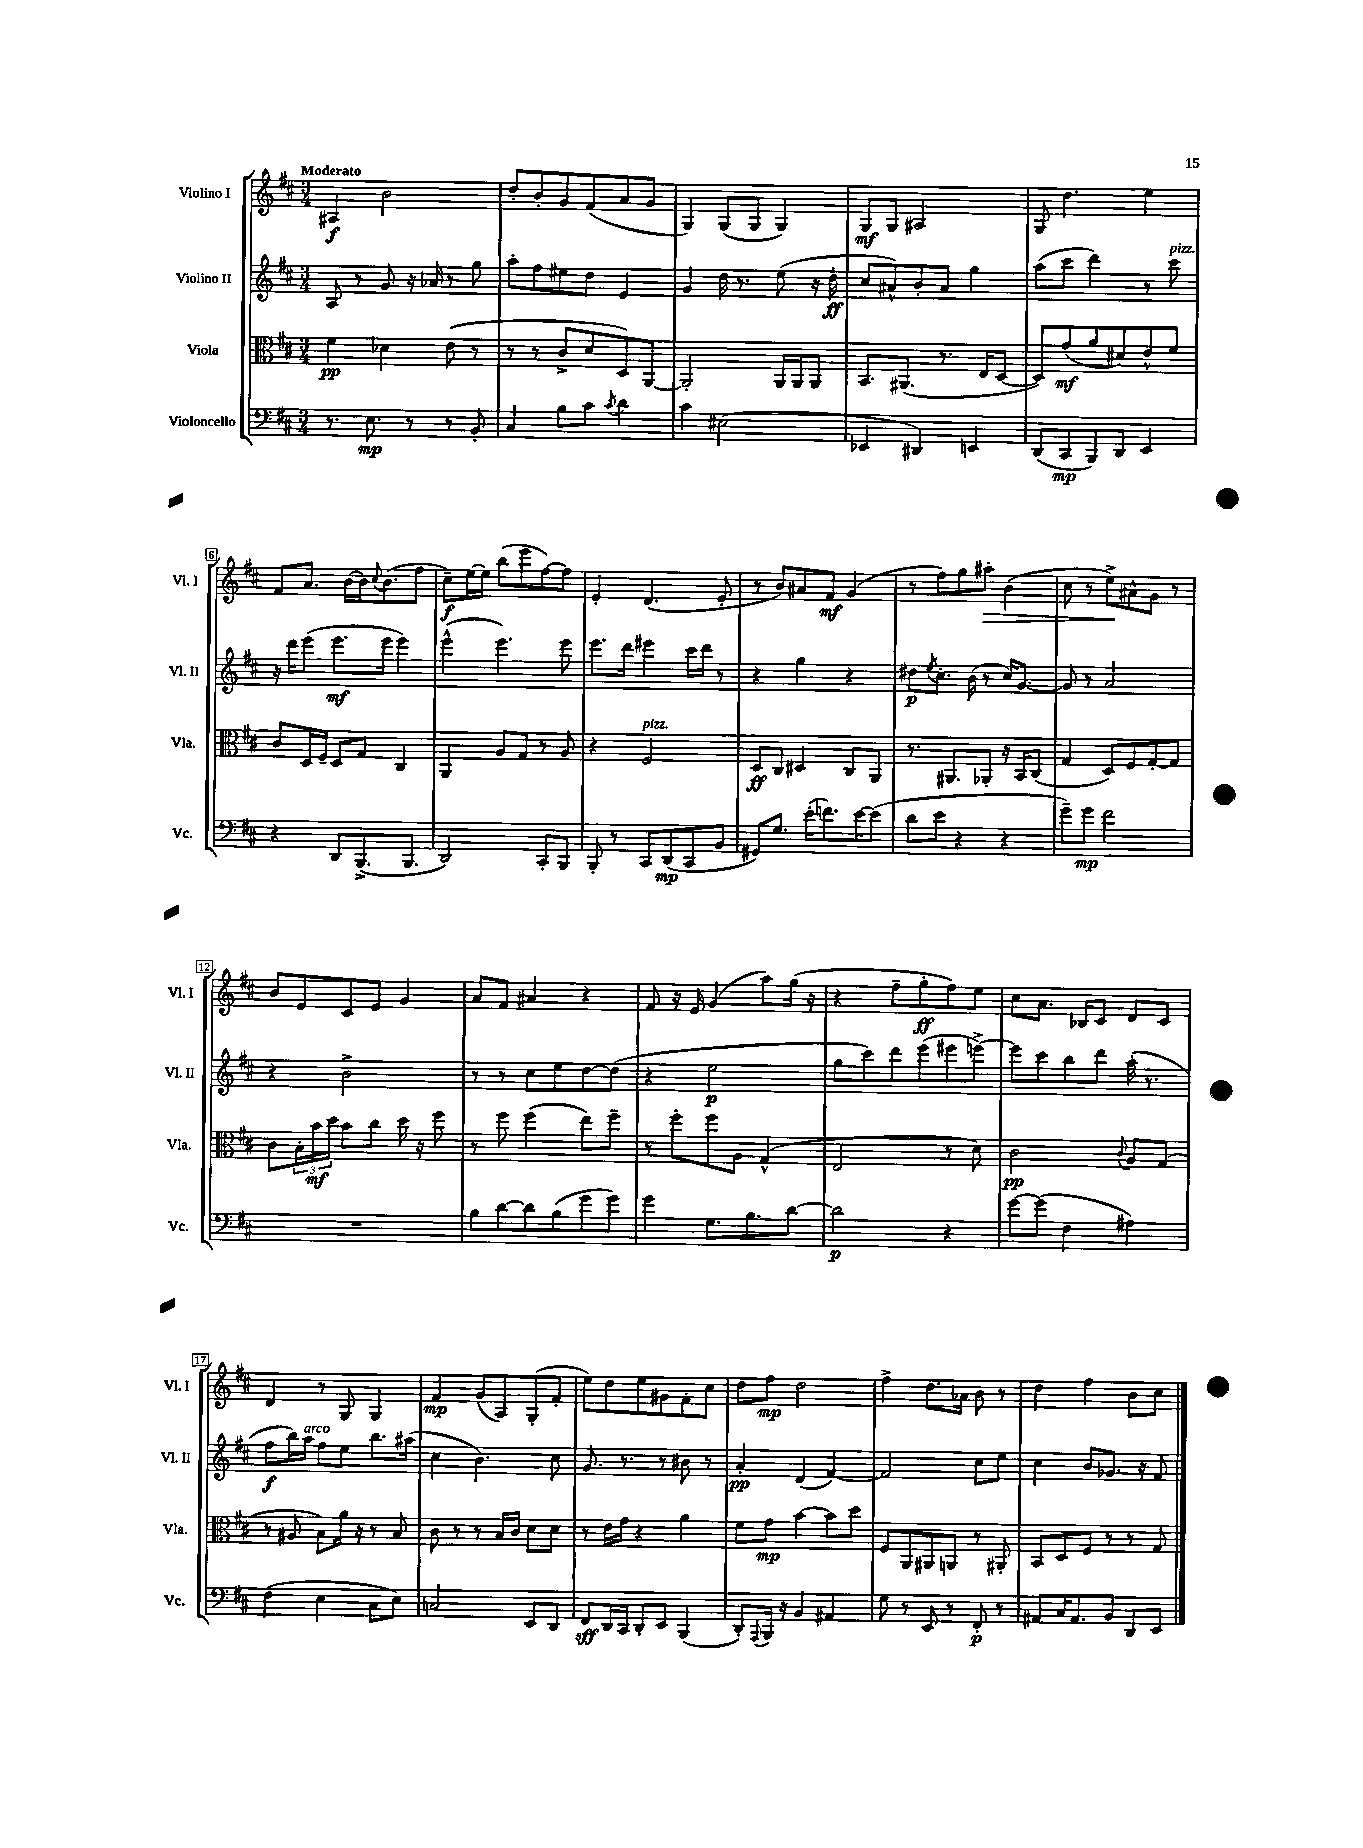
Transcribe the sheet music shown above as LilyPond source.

<<
\new StaffGroup <<
\new Staff = "s0" \with { instrumentName = "Violino I" shortInstrumentName = "Vl. I" } {
    \clef treble \key d \major \numericTimeSignature \time 3/4 \tempo "Moderato"
    ais4\f b'2 |
    d''8-. b'8-. g'8 fis'8( a'8 g'8 |
    g4) g8( g8 g4) |
    g8\mf g8 ais2 |
    g8 d''4. e''4 |
    fis'8 a'8. b'16~ b'16 \appoggiatura { cis''8 } b'8.( fis''8 |
    cis''8--\f) e''16~ e''16 b''8( e'''8 fis''8~) fis''8 |
    e'4-. d'4.( e'8-. |
    r8 b'8) ais'8 fis'8\mf g'4( |
    r8 fis''8) g''8 ais''8-.\> b'4( |
    cis''8 r8 e''8->\!) ais'8-^ g'8 r8 |
    b'8 e'8 cis'8 e'8 g'4 |
    a'8 fis'8 ais'4 r4 |
    fis'8 r16 e'16 g'4( a''8) g''16( r16 |
    r4 fis''8-- g''8-.\ff fis''8) e''8 |
    cis''8 a'8. bes16 cis'8 d'8 cis'8 |
    d'4 r8 g8 g4 |
    fis'4\mp g'8( a8) g8-.( fis'8-. |
    e''8) d''8 e''8 gis'8 fis'8-. cis''8 |
    d''8 fis''8\mp d''2 |
    fis''4-> d''8. aes'16 b'8 r8 |
    d''4 fis''4 b'8 cis''8 \bar "|." |
}
\new Staff = "s1" \with { instrumentName = "Violino II" shortInstrumentName = "Vl. II" } {
    \clef treble \key d \major \numericTimeSignature \time 3/4
    a8 r8 g'8 r16 aes'16 r8 g''8 |
    a''8-. fis''8 eis''8 d''8 e'4 |
    g'4 d''16 r8. e''8( r16 d''16-.\ff |
    cis''8 ais'8-^) b'8-. ais'8 g''4 |
    a''8( cis'''8 d'''4) r8 cis'''8^\markup { \italic "pizz." } |
    r16 d'''16 e'''8( e'''8.\mf e'''16 e'''4) |
    e'''4-^( e'''4.) e'''8 |
    e'''8. d'''16 eis'''4 cis'''16 d'''16 r8 |
    r4 g''4 r4 |
    dis''8\p \acciaccatura { e''8 } cis''8.-. b'16( r8 cis''16) g'8.~ |
    g'8 r8 a'2 |
    r4 b'2-> |
    r8 r8 cis''8 e''8 d''8~ d''8( |
    r4 e''2\p |
    g''8 cis'''8) d'''8 e'''8( eis'''8 e'''8~->) |
    e'''8 cis'''8 b''8 d'''8 a''16-.( r8. |
    fis''8\f b''16) a''16^\markup { \italic "arco" } fis''8 e''8 b''8. ais''16( |
    cis''4 b'4.) cis''8 |
    g'8. r8. r8 bis'8 r8 |
    a'4-.\pp d'4( fis'4~) |
    fis'2 cis''8 e''8 |
    cis''4 b'8 ges'8. r16 fis'8 \bar "|." |
}
\new Staff = "s2" \with { instrumentName = "Viola" shortInstrumentName = "Vla." } {
    \clef alto \key d \major \numericTimeSignature \time 3/4
    fis'4\pp des'4 e'8( r8 |
    r8 r8 cis'8-> d'8 d8) a,8~ |
    a,2-. a,16 a,16 a,8 |
    b,8. ais,8.( r8. e16 d8~ |
    d8) g'8\mf( a'8 dis'8) e'8-^ fis'8 |
    cis'8 d16 fis16-- d8 g8 cis4 |
    a,4 a8 g8 r8 a8 |
    r4 fis2^\markup { \italic "pizz." } |
    d8\ff cis8 dis4 cis8 a,8 |
    r8. ais,8. aes,8-. r16 b,16 cis8( |
    g4 d8) fis8 g8~-. g8 |
    cis'8 \tuplet 3/2 { b16-. b'16\mf d''16 } b'8 cis''8 d''16 r16 fis''8 |
    r8 fis''8 fis''4( e''8) fis''8-- |
    r8 fis''8-. fis''8 a8 g4-^( |
    e2 r8 d'8) |
    cis'2\pp \appoggiatura { cis'8 } a8 g8( |
    r8 ais8 b8) a'16 r16 r8 b8 |
    cis'8 r8 r8 b16 cis'16 d'8 d'8 |
    r8 e'16 g'16 r4 a'4 |
    fis'8 g'8\mp b'4~ b'8 d''8 |
    fis8 a,8 ais,8 a,8 r8 ais,8-. |
    b,8 d8 fis8 r8 r8 g8 \bar "|." |
}
\new Staff = "s3" \with { instrumentName = "Violoncello" shortInstrumentName = "Vc." } {
    \clef bass \key d \major \numericTimeSignature \time 3/4
    r8. e8.\mp r8 r8 b,8-. |
    cis4 b8 cis'8 \acciaccatura { cis'8 } d'4 |
    cis'4 eis2( |
    ees,4 dis,4) e,4 |
    d,8( cis,8\mp b,,8) d,8 e,4 |
    r4 d,8 b,,8.->( b,,8. |
    d,2) cis,8-. b,,8 |
    b,,8-. r8 cis,8 d,8\mp( cis,8 b,8 |
    gis,8) g8. e'16-.( f'8.) e'16~ e'8( |
    d'8 e'8 r4 r4 |
    g'8--) g'8\mp fis'2 |
    R2. |
    b8 d'8~ d'8 b8( g'8 g'8) |
    g'4 g8. b8. d'8~ |
    d'2\p r4 |
    g'8~ g'8( fis4 ais4) |
    fis4( e4 cis8 e8) |
    c2 e,8 d,8 |
    fis,8\sff d,16 cis,16 d,8-. e,8 b,,4( |
    d,8-.) \appoggiatura { a,,8 } b,,16 r16 b,4 ais,4 |
    g8 r8 e,8 r8 fis,8-.\p r8 |
    ais,8 cis16 ais,8. b,8 d,8 e,8 \bar "|." |
}
>>
>>
\layout { \context { \Score \override BarNumber.stencil = #(make-stencil-boxer 0.1 0.3 ly:text-interface::print) } }
